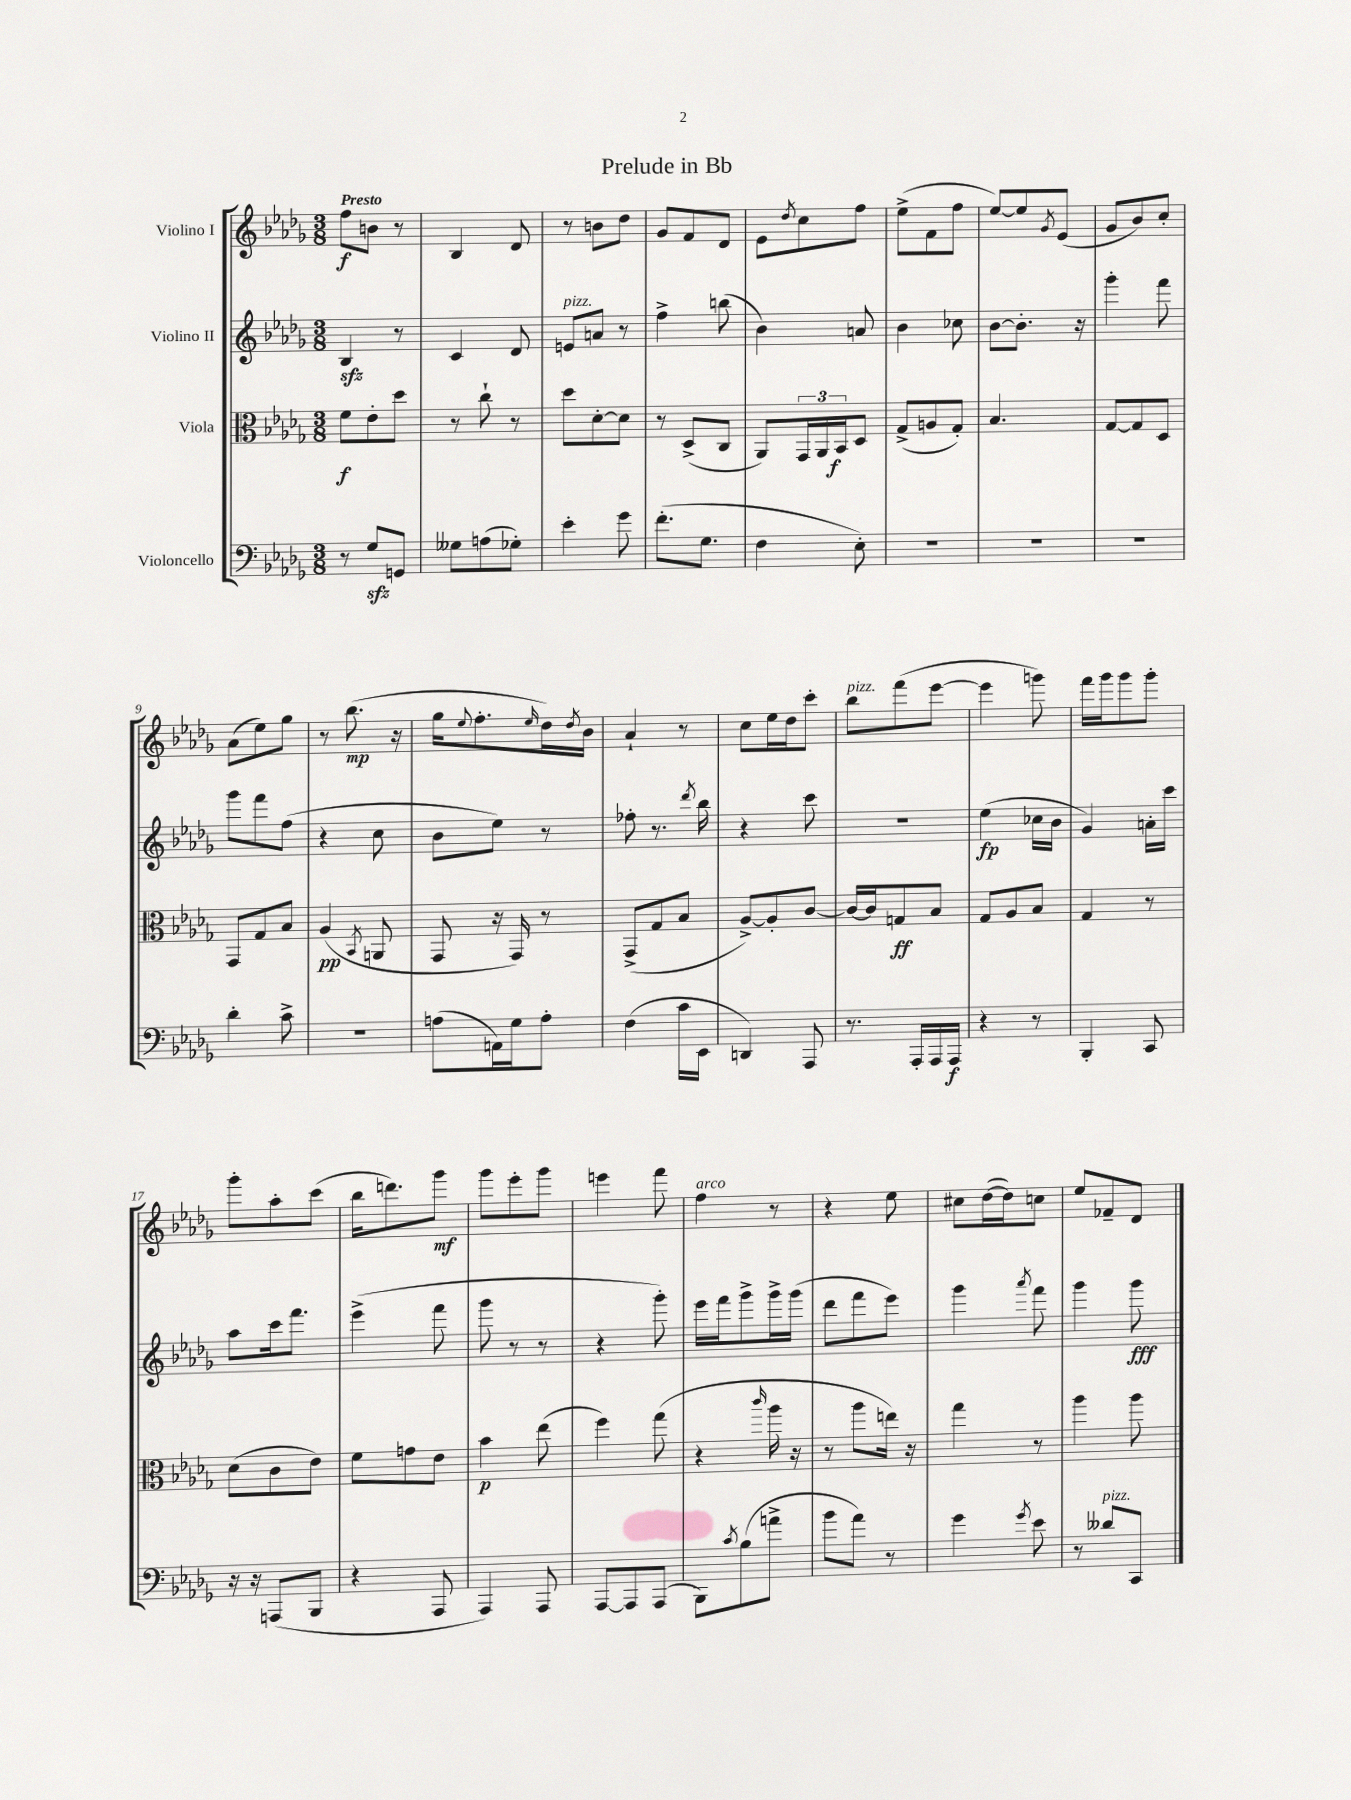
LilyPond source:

\header { title = "Prelude in Bb" }
<<
\new StaffGroup <<
\new Staff = "s0" \with { instrumentName = "Violino I" } {
    \clef treble \key des \major \numericTimeSignature \time 3/8 \tempo "Presto"
    f''8\f b'8 r8 |
    bes4 des'8 |
    r8 b'8 des''8 |
    ges'8 f'8 des'8 |
    ees'8 \acciaccatura { des''8 } c''8 f''8 |
    ees''8->( f'8 f''8 |
    ees''8~) ees''8 \acciaccatura { ges'8 } ees'8( |
    ges'8 bes'8) c''8-. |
    aes'8( ees''8) ges''8 |
    r8 bes''8.\mp( r16 |
    ges''16 \appoggiatura { ees''8 } f''8.-. \grace { ees''16 } des''16) \acciaccatura { des''8 } bes'16 |
    aes'4-! r8 |
    c''8 ees''16 des''16 c'''8-. |
    bes''8^\markup { \italic "pizz." } f'''8( ees'''8~ |
    ees'''4 g'''8) |
    f'''16 ges'''16 ges'''8 ges'''8-. |
    ges'''8-. aes''8-. c'''8( |
    bes''16 d'''8.) ges'''8\mf |
    ges'''8 ees'''8-. ges'''8 |
    e'''4 f'''8 |
    f''4^\markup { \italic "arco" } r8 |
    r4 ees''8 |
    cis''8 des''16~( des''16) c''8 |
    ees''8 fes'8-- des'8 \bar "|." |
}
\new Staff = "s1" \with { instrumentName = "Violino II" } {
    \clef treble \key des \major \numericTimeSignature \time 3/8
    bes4\sfz r8 |
    c'4 des'8 |
    e'8^\markup { \italic "pizz." } a'8 r8 |
    f''4-> b''8( |
    bes'4) a'8 |
    bes'4 ces''8 |
    bes'8~ bes'8.-. r16 |
    ges'''4-. f'''8 |
    ges'''8 f'''8 f''8( |
    r4 c''8 |
    bes'8 ees''8) r8 |
    fes''8-. r8. \acciaccatura { des'''8 } bes''16 |
    r4 c'''8 |
    r4. |
    ees''4\fp( ces''16 bes'16 |
    ges'4) a'16-. c'''16 |
    aes''8 c'''16 f'''8. |
    ees'''4->( f'''8 |
    ges'''8 r8 r8 |
    r4 ges'''8-.) |
    ees'''16 f'''16 ges'''8-> ges'''16-> ges'''16( |
    des'''8 f'''8 ees'''8) |
    ges'''4 \acciaccatura { aes'''8 } f'''8 |
    ges'''4 ges'''8\fff \bar "|." |
}
\new Staff = "s2" \with { instrumentName = "Viola" } {
    \clef alto \key des \major \numericTimeSignature \time 3/8
    f'8\f ees'8-. des''8 |
    r8 c''8-! r8 |
    des''8 des'8~-. des'8 |
    r8 des8->( c8 |
    aes,8) \tuplet 3/2 { ges,16 aes,16 bes,16\f } des8 |
    ges8->( a8 ges8-.) |
    bes4. |
    ges8~ ges8 des8 |
    ges,8 ges8 bes8 |
    aes4\pp( \acciaccatura { bes,8 } a,8 |
    ges,8 r16 ges,16) r8 |
    ges,8->( ges8 bes8 |
    aes8~->) aes8-. c'8~ |
    c'16~ c'16 g8\ff bes8 |
    ges8 aes8 bes8 |
    ges4 r8 |
    des'8( c'8 ees'8) |
    f'8 g'8 ees'8 |
    bes'4\p ees''8( |
    f''4) ges''8( |
    r4 \grace { c'''16 } aes''16 r16 |
    r8 aes''8 e''16) r16 |
    ges''4 r8 |
    aes''4 aes''8 \bar "|." |
}
\new Staff = "s3" \with { instrumentName = "Violoncello" } {
    \clef bass \key des \major \numericTimeSignature \time 3/8
    r8 ges8\sfz g,8 |
    geses8 a8( ges8-.) |
    ees'4-. ges'8 |
    f'8.-.( ges8. |
    f4 ees8-.) |
    R4. |
    R4. |
    R4. |
    des'4-. c'8-> |
    R4. |
    a8( a,16) ges16 a8-. |
    f4( c'16 ees,16 |
    d,4) aes,,8 |
    r8. aes,,16-. aes,,16 aes,,16\f |
    r4 r8 |
    bes,,4-. c,8 |
    r16 r16 a,,8( bes,,8 |
    r4 aes,,8 |
    aes,,4) aes,,8 |
    aes,,8~ aes,,8 aes,,8( |
    bes,,8) \acciaccatura { c'8 } bes8( a'8-> |
    bes'8 aes'8) r8 |
    ges'4 \acciaccatura { ges'8 } ees'8 |
    r8 deses'8^\markup { \italic "pizz." } c,8 \bar "|." |
}
>>
>>
